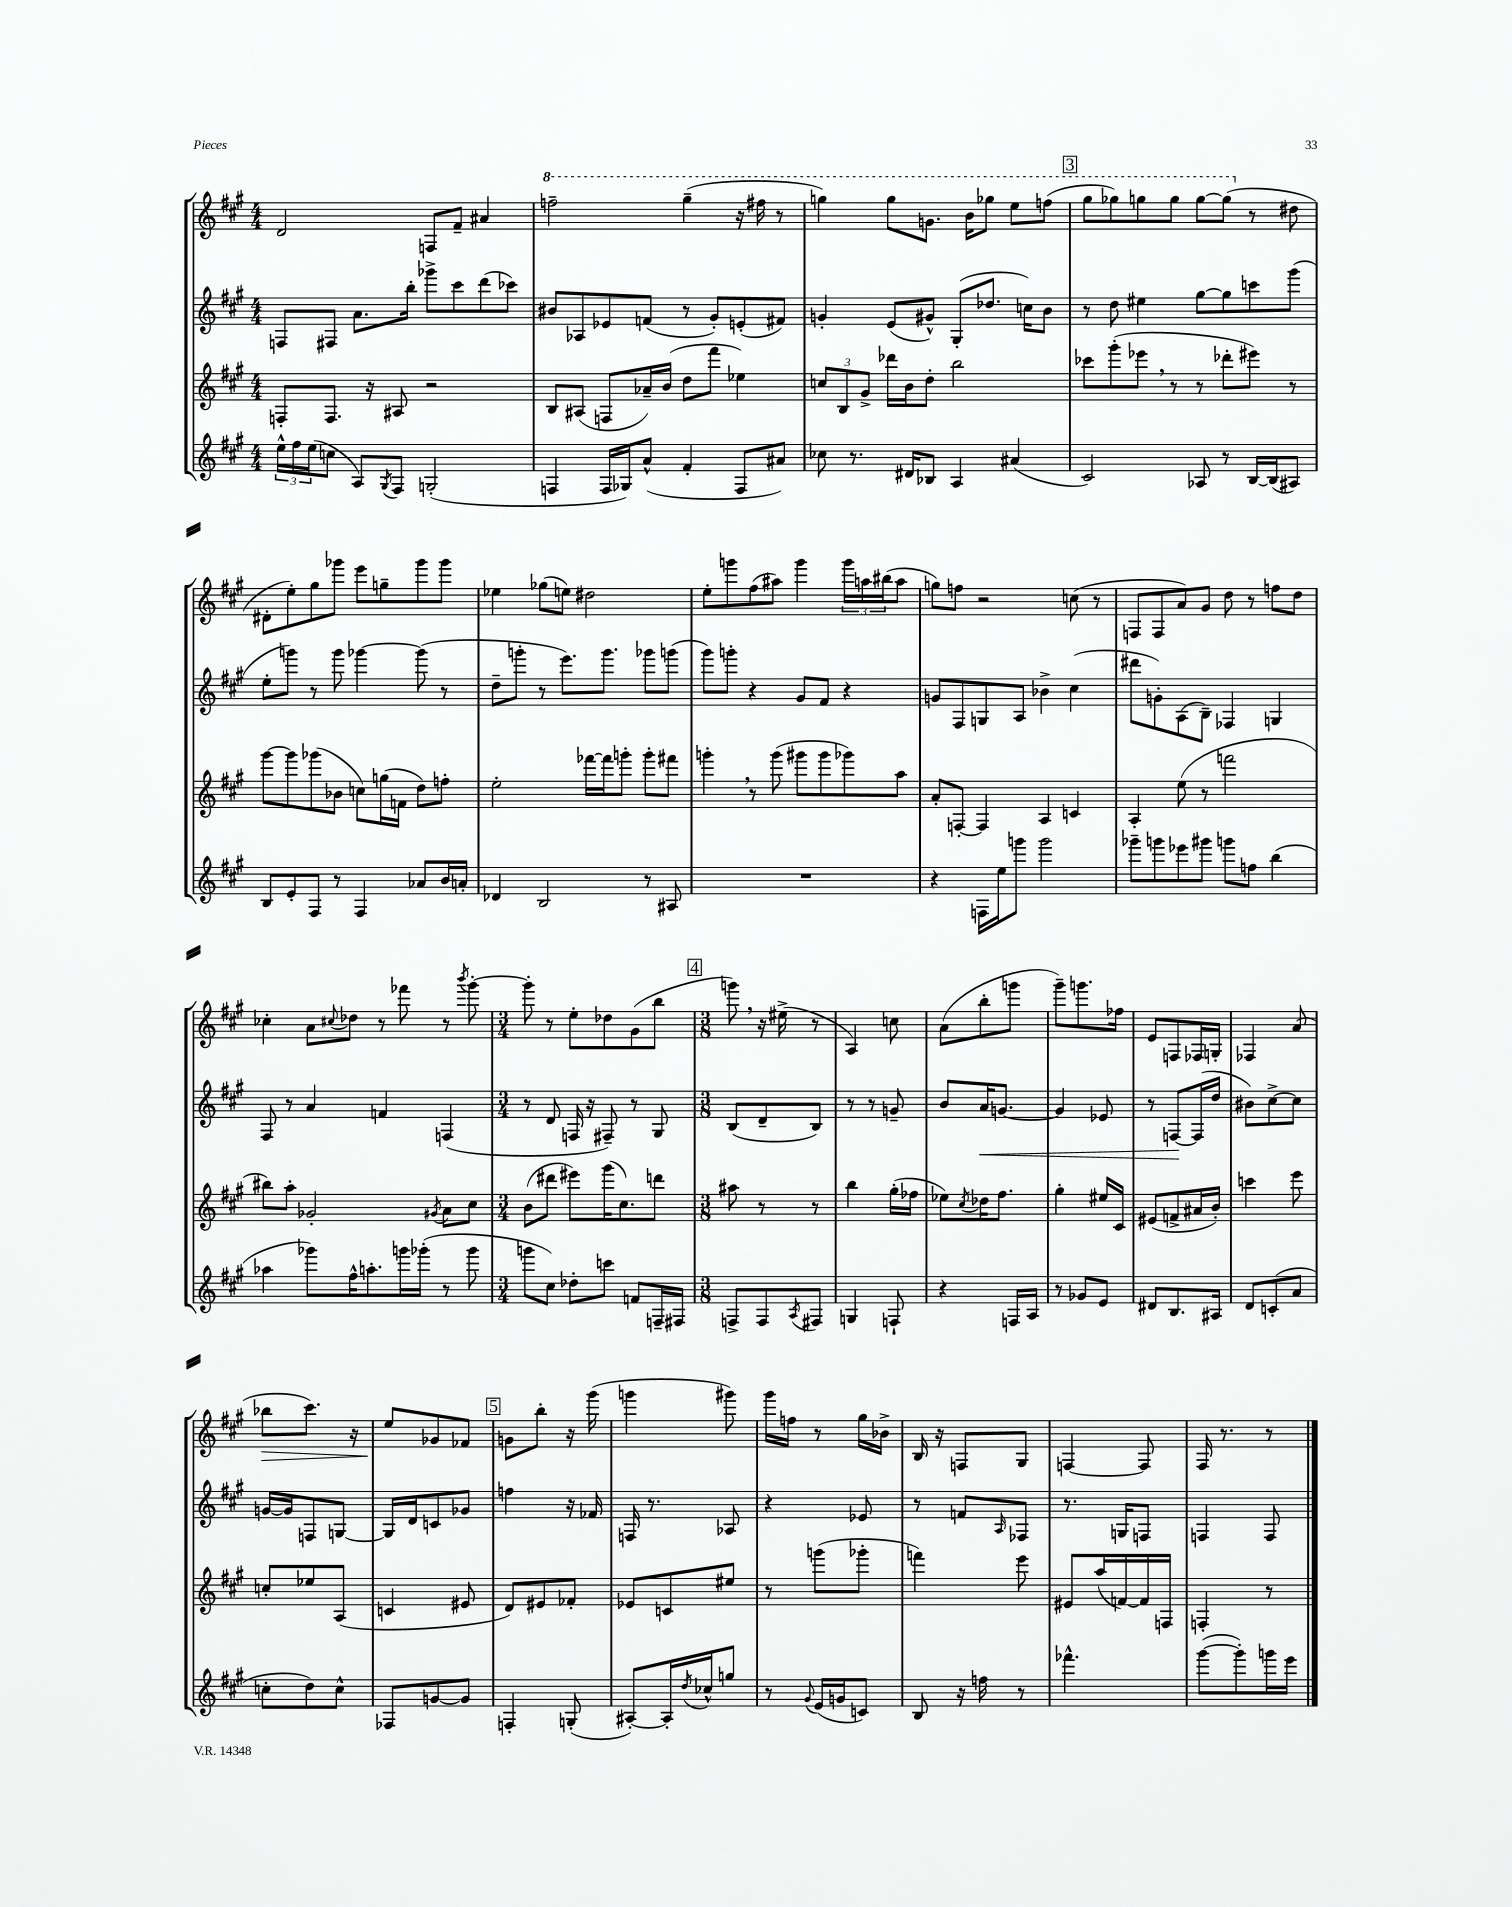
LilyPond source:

<<
\new StaffGroup <<
\new Staff = "s0" {
    \clef treble \key a \major \numericTimeSignature \time 4/4
    d'2 f8 fis'8-- ais'4 |
    \ottava #1 f'''2-- gis'''4--( r16 fis'''16 r8 |
    g'''4) g'''8 g''8. b''16 ges'''8 e'''8 f'''8( |
    \mark \markup { \box "3" } gis'''8 ges'''8) g'''8 g'''8 g'''8~ g'''8( \ottava #0 r8 dis''8 |
    dis'8-. e''8-.) gis''8 ges'''8 e'''8 g''8-- ges'''8 ges'''8 |
    ees''4 ges''8( e''8) dis''2 |
    e''8-. g'''8 fis''8( ais''8) g'''4 \tuplet 3/2 { g'''16 a''16 bis''16( } a''8 |
    g''8) f''8 r2 c''8( r8 |
    f8 f8 a'8) gis'8 d''8 r8 f''8 d''8 |
    ces''4-. a'8 \appoggiatura { cis''8 } des''8 r8 fes'''8 r8 \acciaccatura { b'''8 } gis'''8~-. |
    \numericTimeSignature \time 3/4 gis'''8-. r8 e''8-. des''8 gis'8( b''8 |
    \mark \markup { \box "4" } \numericTimeSignature \time 3/8 g'''8) \breathe r16 eis''16->( r8 |
    a4) c''8 |
    a'8( b''8-. g'''8 |
    gis'''8--) g'''8. fes''16 |
    e'8 f8 fes16 g16-. |
    fes4 a'8( |
    bes''8\> cis'''8.) r16 |
    e''8\! ges'8 fes'8 |
    \mark \markup { \box "5" } g'8 b''8-. r16 gis'''16( |
    g'''4 gis'''8) |
    gis'''16 f''16 r8 gis''16 bes'16-> |
    b16 r16 f8 gis8 |
    f4~ f8 |
    fis16 r8. r8 \bar "|." |
}
\new Staff = "s1" {
    \clef treble \key a \major \numericTimeSignature \time 4/4
    f8 fis8 a'8. b''16-. ges'''8-> cis'''8 d'''8( ces'''8) |
    bis'8 aes8 ees'8 f'8( r8 gis'8-.) e'8-.( fis'8) |
    g'4-. e'8( gis'8-^) gis8-.( des''8. c''16) b'8 |
    \mark \markup { \box "3" } r8 d''8 eis''4 gis''8~ gis''8 c'''8 gis'''8( |
    e''8-. g'''8) r8 g'''8 ges'''4~ ges'''8( r8 |
    d''8-- g'''8-. r8 e'''8.) g'''8. ges'''8 g'''8( |
    gis'''8) g'''8-. r4 gis'8 fis'8 r4 |
    g'8 fis8 g8 a8 bes'4-> cis''4( |
    dis'''8 g'8-.) a8( b8--) fes4 g4 |
    fis8 r8 a'4 f'4 f4( |
    \numericTimeSignature \time 3/4 r8 d'8 f16 r16 fis8--) r8 gis8 |
    \mark \markup { \box "4" } \numericTimeSignature \time 3/8 b8( d'8-- b8) |
    r8 r8 g'8-- |
    b'8 a'16\< g'8.~ |
    g'4 ees'8 |
    r8 f8~\! f16( d''16 |
    bis'8) cis''8~-> cis''8 |
    g'16~ g'16 f8 g8~ |
    g16 d'16 c'8 ges'8 |
    \mark \markup { \box "5" } f''4 r16 fes'16 |
    f16 r8. aes8 |
    r4 ees'8 |
    r8 f'8 \grace { a16 } fes8 |
    r8. g16 f8 |
    f4 f8 \bar "|." |
}
\new Staff = "s2" {
    \clef treble \key a \major \numericTimeSignature \time 4/4
    f8-. f8. r16 ais8 r2 |
    b8 ais8( f8 aes'16--) b'16( d''8 fis'''8 ees''4) |
    \tuplet 3/2 { c''8 b8 gis'8-> } des'''16 b'16 d''8-. b''2 |
    \mark \markup { \box "3" } ces'''8 gis'''8-.( ees'''8 \breathe r8 r8 des'''8-. eis'''8) r8 |
    gis'''8~ gis'''8 ges'''8( bes'8 c''8) g''16( f'16 d''8) f''8-. |
    e''2-. fes'''16~ fes'''16 g'''8-. g'''8-. fis'''8 |
    g'''4-. \breathe r8 g'''8( gis'''8 gis'''8 ges'''8) a''8 |
    a'8-. f8~-. f4 a4 c'4 |
    a4-. e''8( r8 f'''2 |
    bis''8) a''8-. ges'2-. \acciaccatura { gis'8 } a'8 cis''8 |
    \numericTimeSignature \time 3/4 b'8( dis'''8 eis'''8) gis'''16( cis''8.) d'''8 |
    \mark \markup { \box "4" } \numericTimeSignature \time 3/8 ais''8 r8 r8 |
    b''4 gis''16-.( fes''16 |
    ees''8) \acciaccatura { cis''8 } des''16 fis''8. |
    gis''4-. eis''16 cis'16 |
    eis'8( f'8-> ais'16 b'16-.) |
    c'''4 e'''8 |
    c''8-. ees''8 a8( |
    c'4 eis'8 |
    \mark \markup { \box "5" } d'8) eis'8 fes'8-. |
    ees'8 c'8 eis''8 |
    r8 g'''8( ges'''8-. |
    f'''4) e'''8 |
    eis'8 a''16( f'16~) f'16 f16 |
    f4-. r8 \bar "|." |
}
\new Staff = "s3" {
    \clef treble \key a \major \numericTimeSignature \time 4/4
    \tuplet 3/2 { e''16-^ fis''16 e''16( } c''8 a8) \acciaccatura { gis8 } fis8 g2-.( |
    f4 f16 ges16) a'8-^( fis'4-. f8 ais'8) |
    ces''8 r8. dis'16 bes8 a4 ais'4( |
    \mark \markup { \box "3" } cis'2) aes8 r8 b16~ b16( ais8) |
    b8 e'8-. fis8 r8 fis4 aes'8 b'16 a'16-. |
    des'4 b2 r8 ais8 |
    R1 |
    r4 f16 e''16 g'''8 g'''2 |
    ges'''8-- g'''8 ees'''8 gis'''8 g'''8 f''8 b''4( |
    aes''4 ges'''8) fis''16-^ a''8.-. g'''16 ges'''16-.( r8 ges'''8 |
    \numericTimeSignature \time 3/4 g'''8 cis''8) des''8-. c'''8 f'8 f16-- fis16 |
    \mark \markup { \box "4" } \numericTimeSignature \time 3/8 f8-> f8 \acciaccatura { a8 } fis8 |
    g4 f8-! |
    r4 f16 a16 |
    r8 ges'8 e'8 |
    dis'8 b8. ais16 |
    d'8 c'8-.( a'8 |
    c''8-. d''8) c''8-^ |
    fes8 g'8~ g'8 |
    \mark \markup { \box "5" } f4-. g8-.( |
    ais8~-.) ais16-. \acciaccatura { d''8 } ces''16-^ g''8 |
    r8 \appoggiatura { gis'8 } e'16( g'16 c'8) |
    b8 r16 f''16 r8 |
    fes'''4.-^ |
    gis'''8~( gis'''8-.) g'''16 e'''16 \bar "|." |
}
>>
>>
\layout { \context { \Score \remove "Bar_number_engraver" } }
